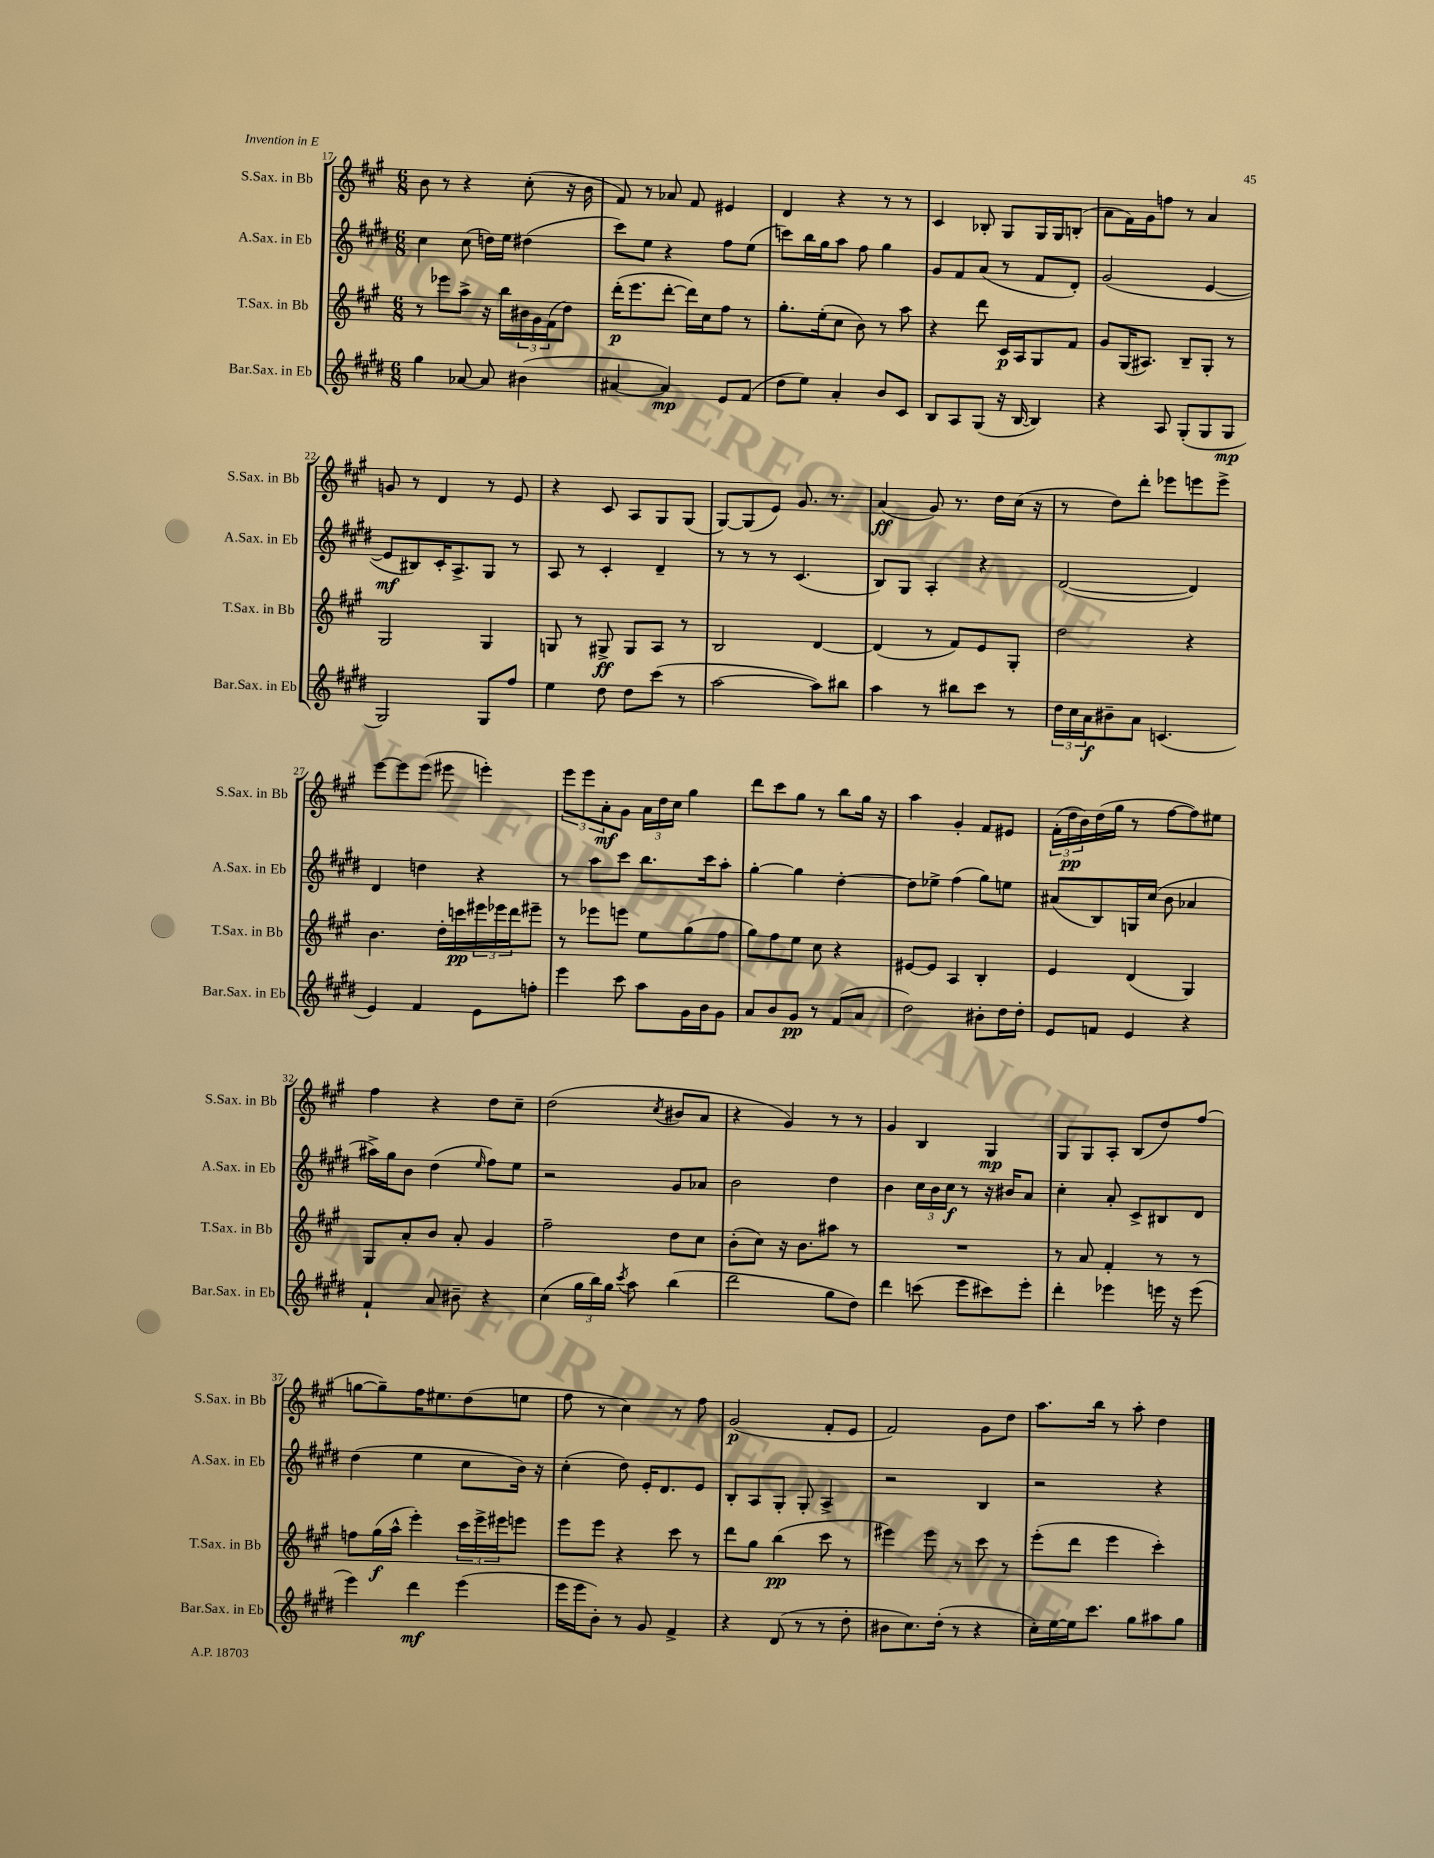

**kern	**kern	**kern	**kern
*staff4	*staff3	*staff2	*staff1
*clefG2	*clefG2	*clefG2	*clefG2
*k[f#c#g#d#]	*k[f#c#g#]	*k[f#c#g#d#]	*k[f#c#g#]
*M6/8	*M6/8	*M6/8	*M6/8
4gg#	8r	4cc#	8b
.	8eee-	.	8r
[8a-	8aa^	(8cc#	4r
8a-]	16r	16dd)	.
.	16bb	16ee	.
(4b#	24b#	(4dd#	(8cc#'
.	24g#	.	.
.	(24f#	.	.
.	8dd)	.	16r
.	.	.	16b
=	=	=	=
[4a#	(16ddd'	8ccc#)	8f#)
.	8.eee	.	.
.	.	8ee	8r
4a#])	[8ddd'	4r	8a-
.	16ddd])	.	8f#
.	16cc#	.	.
8e	8ff#	8ff#	4e#
(8f#	8r	(8ee	.
=	=	=	=
8dd#	8.gg#'	8ccc)	4d
8ee)	.	16bb	.
.	(16ee'	16gg#	.
4a'	8cc#	8aa	4r
.	8b)	8ff#	.
8b	8r	4gg#	8r
8c#	8aa	.	8r
=	=	=	=
8B	4r	8g#	4c#
8A	.	8f#	.
(8G#	8ddd	(8a	8B-'
16r	16c#	8r	8G#
[16B	16A	.	.
4B])	8G#	8f#	16G#
.	.	.	16G#
.	8f#	8d#')	(8B'
=	=	=	=
4r	8g#	(2g#	8a
.	(16G#	.	16f#)
.	8.A#)	.	16g#
8A	.	.	8ff
(8G#'	8B~	.	8r
8G#	8G#'	[4e	4a
8G#	8r	.	.
=	=	=	=
2G#)	2G#	8e]	8g
.	.	8B#)	8r
.	.	16c#'	4d
.	.	8.A^	.
8G#	4G#	8G#	8r
8ff#	.	8r	8e
=	=	=	=
4ee	8G	8A	4r
.	8r	8r	.
8dd#	8G#^	4c#'	8c#
8dd#	8G#	.	8A
(8ccc#	8A	4d#~	8G#
8r	8r	.	(8G#
=	=	=	=
[2aa	2B	8r	[8G#)
.	.	8r	(8G#]
.	.	8r	8e)
.	.	(4.c#	8.g#
8aa])	[4d	.	.
.	.	.	8.r
8bb#	.	.	.
=	=	=	=
4aa	(4d]	8B)	(4a
.	.	8G#	.
8r	8r	4A'	8g#)
8bb#	8f#)	.	8.r
8ccc#	8e	4r	.
.	.	.	16dd
8r	8G#'	.	(16cc#
.	.	.	16r
=	=	=	=
24dd#	2dd	([2d#	8r
24cc#	.	.	.
24a	.	.	.
8b#~	.	.	8dd)
8a	.	.	8ddd'
(4.c	.	.	8eee-
.	4r	4d#])	8eee
.	.	.	8eee^
=	=	=	=
4e)	4.b	4d#	[8eee
.	.	.	8eee]
4f#	.	4dd	(8eee
.	16dd'	.	8eee#
.	16ccc	.	.
8e	24eee#	4r	4eee')
.	24eee-	.	.
.	24ddd	.	.
8ff'	8eee#~	.	.
=	=	=	=
4eee	8r	8r	12eee
.	.	.	12eee
.	8eee-	8aa	.
.	.	.	12a'
8ccc#	8eee	8ccc#	8g#
8aa	8ee	8.bb	24a
.	.	.	24dd
.	.	.	24cc#
16g#	(8gg#	.	4gg#
16b	.	16ccc#	.
8g#	8ff#	8aa'	.
=	=	=	=
8a	8gg#)	[4gg#'	8ddd
8b	8ff#	.	8ccc#
8g#	8ee	4gg#]	8gg#
8r	8cc#	.	8r
(8f#	4r	[4dd#'	8bb
8a	.	.	16gg#
.	.	.	16r
=	=	=	=
2dd#)	[8e#	8dd#]	4aa
.	8e#]	8ee-^	.
.	4A	(4ff#	4g#'
8b#'	4B'	8gg#)	8f#
16dd#	.	8ee	8e#
16dd#'	.	.	.
=	=	=	=
8e	4e	(8a#	(24f#'
.	.	.	24dd
.	.	.	24b)
8f	.	8B)	(16dd
.	.	.	16gg#
4e	(4d	16G	8r
.	.	(16cc#	.
.	.	8b	[8ff#
4r	4G#)	4a-	8ff#])
.	.	.	8ee#
=	=	=	=
4f#`	8G#	16aa#^)	4ff#
.	.	16gg#	.
.	8a'	8b	.
8a	8b	(4dd#	4r
8b#~	8a'	.	.
.	.	16qqee	.
4r	4g#	8ff#)	8dd
.	.	8ee	8cc#~
=	=	=	=
(4cc#	2ff#~	2r	(2dd
24gg#	.	.	.
24bb)	.	.	.
24gg#	.	.	.
8qccc#	.	.	.
8aa	.	.	.
.	.	.	8qcc#
(4bb	8dd	8g#	8b#
.	8cc#	8a-	8a
=	=	=	=
2ddd#	(8b'	2b	4r
.	8cc#)	.	.
.	16r	.	4g#)
.	8.b	.	.
8gg#	8aa#	4dd#	8r
8dd#)	8r	.	8r
=	=	=	=
4ddd#	2.r	4b	4g#
(8ccc	.	24cc#	4B
.	.	24b	.
.	.	24cc#	.
8eee	.	8r	.
8ccc#)	.	16r	4G#
.	.	16b#	.
8eee'	.	8a	.
=	=	=	=
4ddd#'	8r	4cc#'	8G#
.	8a	.	8G#
4eee-	4f#'	8a'	8A'
.	.	8c#^	(8B
16eee	8r	8B#	8dd)
16r	.	.	.
(8eee	8r	8d#	(8ff#
=	=	=	=
4eee)	8ff	(4dd#	[8gg
.	(16gg#	.	8gg~])
.	16aa^^	.	.
4ddd#	4eee')	4ee	16ff#
.	.	.	8.ee#
(4eee	24ccc#	8cc#	(8dd
.	24eee^	.	.
.	24eee#	.	.
.	8eee	16b)	8ee
.	.	16r	.
=	=	=	=
16eee	8eee	(4cc#'	8ff#
16eee	.	.	.
8b')	8eee	.	8r
8r	4r	8dd#)	4cc#)
8g#	.	16e'	.
.	.	8.d#	.
4f#^	8ccc#	.	8r
.	8r	8e	8ff#
=	=	=	=
4r	8ddd	8B'	(2g#
.	8gg#	8A	.
(8d#	(4bb	8G#'	.
8r	.	8G#'	.
8r	8ccc#	4A^	8f#'
8dd#'	8r	.	8e
=	=	=	=
8b#	4eee#)	2r	2f#)
8.cc#)	.	.	.
.	8eee#	.	.
(16dd#'	.	.	.
8r	8r	.	.
4r	8ccc#	4B	8g#
.	8r	.	8dd
=	=	=	=
16cc#')	(8eee'	2r	8.aa
[16ee	.	.	.
16ee]	8ddd	.	.
8.ccc#	.	.	16bb
.	4eee	.	8r
8gg#	.	.	8aa'
8aa#	4ccc#')	4r	4dd
8gg#	.	.	.
==	==	==	==
*-	*-	*-	*-
